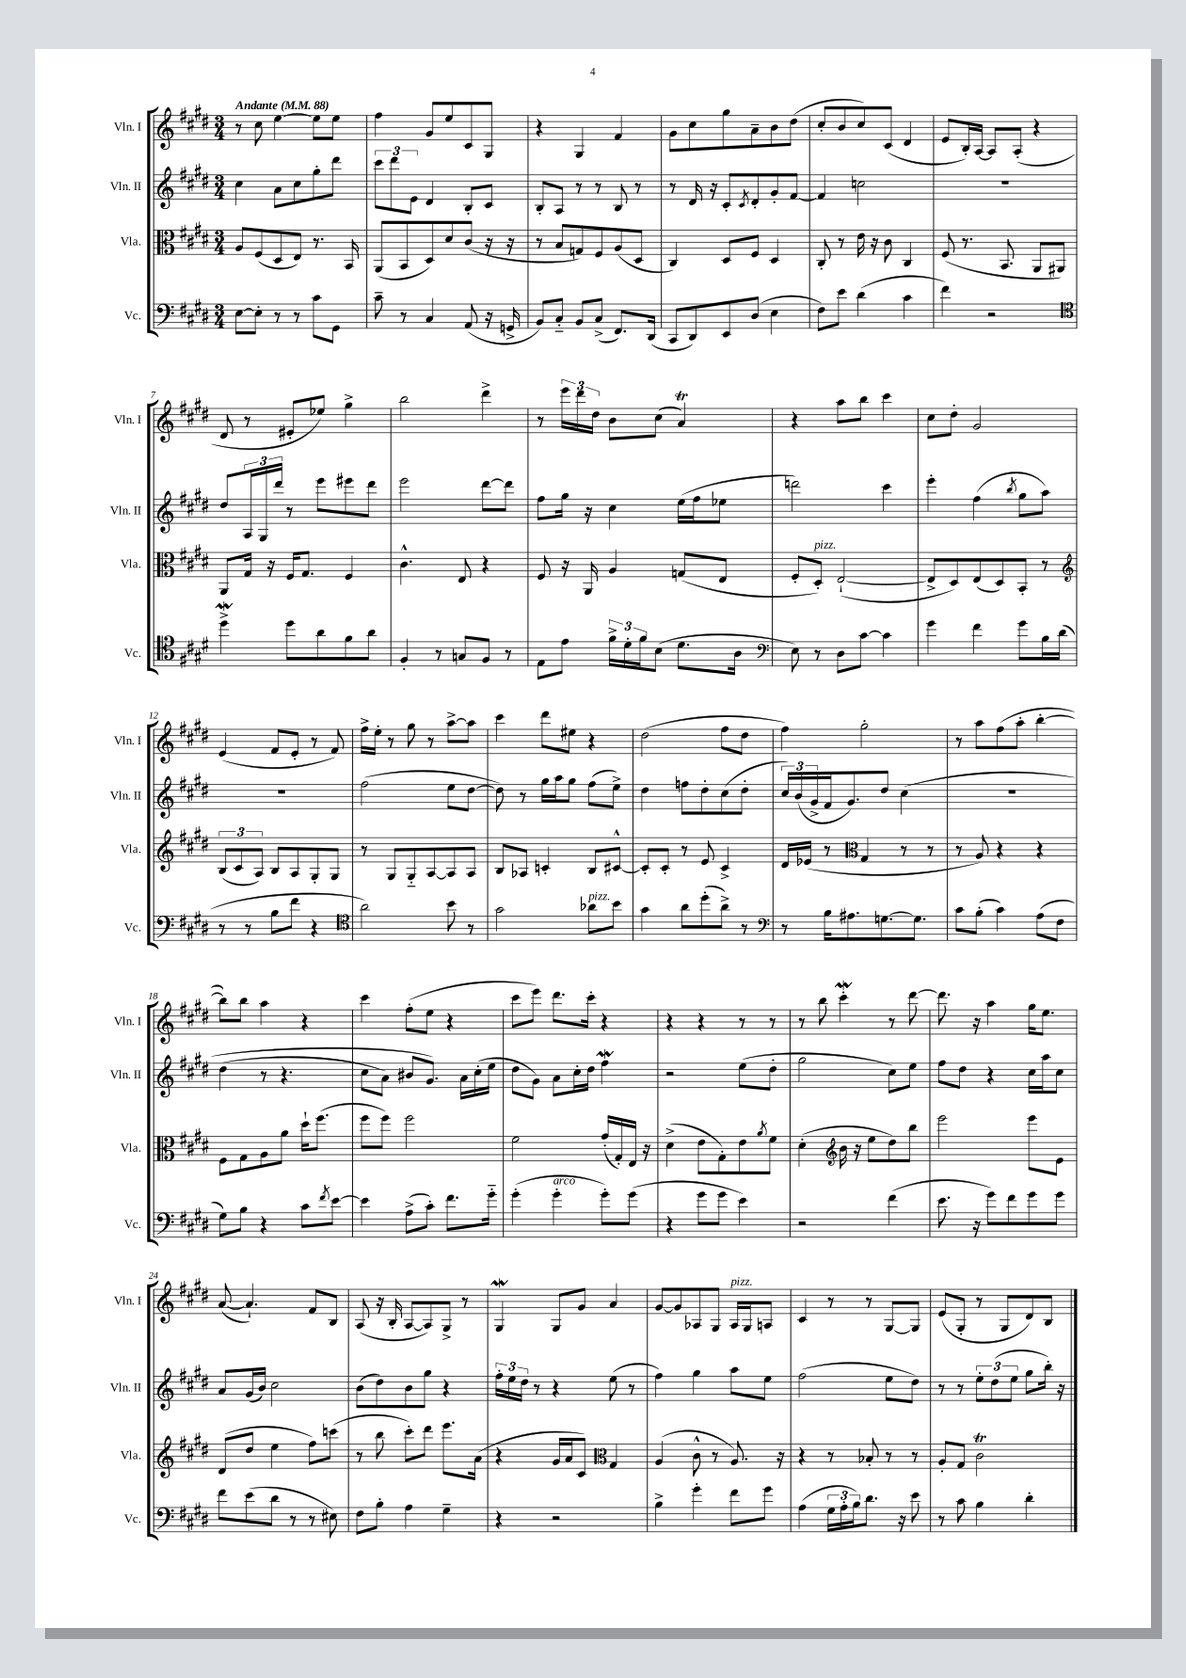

**kern	**kern	**kern	**kern
*part4	*part3	*part2	*part1
*staff4	*staff3	*staff2	*staff1
*I"Vc.	*I"Vla.	*I"Vln. II	*I"Vln. I
*I'Vc.	*I'Vla.	*I'Vln. II	*I'Vln. I
*clefF4	*clefC3	*clefG2	*clefG2
*k[f#c#g#d#]	*k[f#c#g#d#]	*k[f#c#g#d#]	*k[f#c#g#d#]
*M3/4	*M3/4	*M3/4	*M3/4
*MM88	*MM88	*MM88	*MM88
=1	=1	=1	=1
!	!	!	!LO:TX:a:B:t=Andante
[8E\L	8A/L	4cc#\	8r
8E'\J]	(8F#/	.	8cc#\
8r	8D#/	8a\L	[4ee\
8r	8E/J)	8cc#\	.
8c#\L	8.r	8gg#'\	8ee\L]
8GG#\J	.	8ddd#\J	8ee\J
.	16BB/	.	.
=2	=2	=2	=2
8c#~\	(8AA/L	12ccc#\L	4ff#\
.	.	12ddd#\	.
8r	8BB/	.	.
.	.	12e\J	.
4C#/	8D#/)	4d#/	8g#/L
.	8d#/	.	8ee/
(8AA/	(8c#/J	8B'/L	8c#/
16r	16r	8c#/J	8G#/J
16GGn^/	16r	.	.
=3	=3	=3	=3
8BB/L)	8r	8B'/L	4r
8C#/J	8B/L	8A/J	.
8BB/L	8Gn/)	8r	4G#/
(8C#^/J	8F#/	8r	.
8.FF#/L)	(8A/	8B/	4f#/
.	8D#/J	8r	.
(16DD#/Jk	.	.	.
=4	=4	=4	=4
8CC#/L	4C#/)	8r	8g#\L
8DD#/)	.	16d#/	8cc#\
.	.	16r	.
8EE/	8D#/L	8c#'/L	8gg#\
.	.	8qc#/	.
(8D#/J	8F#/J	8d#'/	8a~\
4E\	4D#/	8g#'/	8b\
.	.	[8f#/J	(8dd#\J
=5	=5	=5	=5
8F#\L)	8C#'/	4f#/]	8cc#'/L
8e\J	8r	.	8b/
(4d#\	16e\	2ccn\	8cc#/)
.	16r	.	.
.	8c#\	.	(8c#/J
4c#\	4C#/	.	4d#/
=6	=6	=6	=6
4f#\)	(8F#/	2.r	8e/L
.	8.r	.	16B'/L)
.	.	.	[16A/JJ
2r	.	.	8A/L]
.	8.BB/	.	.
.	.	.	(8A'/J
.	8AA/L	.	4r
.	8AA#X/J)	.	.
!!LO:LB:g=z
=7	=7	=7	=7
*clefC4	*	*	*
4dd#W^\	8AA/L	8dd#/L	8d#/
.	16G#/Jk	24A/L	8r
.	.	24G#/	.
.	16r	.	.
.	.	24ddd#/JJ	.
8dd#\L	16F#/KL	8r	8e#X'/L
.	8.G#/J	.	.
8a\	.	8eee\L	8ee-X/J)
8f#\	4F#/	8eee#X\	4gg#^\
8a\J	.	8ddd#\J	.
=8	=8	=8	=8
4F#'/	4.c#^^\	2eee\	2bb\
8r	.	.	.
8Gn/L	8E/	.	.
8F#/J	4r	[8ddd#\L	4ddd#^\
8r	.	8ddd#\J]	.
=9	=9	=9	=9
8E\L	8F#/	8ff#\L	8r
8e\J	16r	16gg#\Jk	24eee\LL
.	.	.	24ddd#\
.	16AA/	16r	.
.	.	.	24dd#\JJ
24f#^\LL	4A/	4cc#\	8b\L
24d#'\	.	.	.
24f#\J	.	.	.
(8B\J	.	.	(8cc#\J
8.d#\L	(8Gn/L	(16ee\LL	4aT/)
.	.	16ff#\J	.
.	8E/J	8ee-X\J	.
16A\Jk	.	.	.
=10	=10	=10	=10
*clefF4	*	*	*
8E\)	8F#'/L	2dddn\)	4r
!	!LO:TX:a:i:t=pizz.	!	!
8r	8D#'/J)	.	.
8D#\L	([2E`/	.	8aa\L
[8c#\J	.	.	8bb\J
4c#\]	.	4ccc#\	4ccc#\
=11	=11	=11	=11
4g#\	8E^/L]	4eee'\	8cc#\L
.	8D#/)	.	8dd#'\J
4f#\	(8E/	(4ff#\	2g#/
.	8D#/)	.	.
.	.	8qbb/	.
8g#\L	8BB'/J	8gg#\L	.
16B\L	8r	8aa\J)	.
(16d#\JJ	.	.	.
!!LO:LB:g=z
=12	=12	=12	=12
*	*clefG2	*	*
8r	(12B/L	2.r	(4e/
.	12c#/	.	.
8r	.	.	.
.	12A/J)	.	.
8B\L	8B/L	.	8f#/L
8f#\J	8A/	.	8e'/J
4r	8G#'/	.	8r
.	8G#/J	.	8f#/)
=13	=13	=13	=13
*clefC4	*	*	*
2a\)	8r	(2ff#\	16ff#^\LL
.	.	.	16ee'\JJ
.	8G#/L	.	8r
.	8G#/	.	8gg#\
.	[8A/	.	8r
8b\	8A/]	8ee\L	[8aa^\L
8r	8A/J	[8dd#\J	8aa\J]
=14	=14	=14	=14
2g#\	8B/L	8dd#\])	4ccc#\
.	8A-X/J	8r	.
.	4cn'/	16gg#\LL	8ddd#\L
.	.	16aa\J	.
.	.	8gg#\J	8ee#X\J
!LO:TX:a:i:t=pizz.	!	!	!
8a-X\L	8B/L	(8ff#\L	4r
8b\J	[8c#X^^/J	8ee^\J)	.
=15	=15	=15	=15
4g#\	8c#'/L]	4dd#\	(2dd#\
.	8c#'/J	.	.
8a\L	8r	8ffn\L	.
(8dd#'\	8e/	8dd#'\	.
8a^\J)	4c#^/	(8cc#\	8ff#\L
8r	.	8dd#'\J	8dd#\J
=16	=16	=16	=16
*clefF4	*	*	*
8r	16d#/LL	24cc#/LL)	4ff#\)
.	.	(24b/	.
.	(16e-X/JJ	.	.
.	.	24g#^/	.
16B\KL	8r	16f#/J	.
8.A#X\	.	8.g#/)	.
*	*clefC3	*	*
.	4G#/	.	2gg#'\
[8.Gn\	.	8dd#/J	.
.	8r	(4cc#\	.
8.G\J]	.	.	.
.	8r	.	.
=17	=17	=17	=17
8c#\L	8r	2.r	8r
(8B'\J	8A/)	.	8aa\L
4c#\)	4r	.	(8ff#\
.	.	.	8aa'\J
(8A\L	4r	.	[4bb'\
8F#\J	.	.	.
!!LO:LB:g=z
=18	=18	=18	=18
8G#\L)	8F#\L	(4dd#\	8bb\L])
8B\J	8G#\	.	8bb\J
4r	8A\	8r	4aa\
.	8a\J	4.r	.
8c#\L	16dd#`\KL	.	4r
.	(8.ff#\J	.	.
8qf#/	.	.	.
[8e\J	.	.	.
=19	=19	=19	=19
4e\]	8ff#\L	8cc#\L	4ccc#\
.	8ff#\J)	8a\J)	.
(8A^\L	2ff#\	8b#X/L	(8ff#'\L
8c#'\J)	.	8.g#/J)	8ee\J
8.f#\L	.	.	4r
.	.	16a\LL	.
.	.	(16cc#'\	.
16g#\Jk	.	16ee\JJ	.
=20	=20	=20	=20
(4g#'\	2f#\	8dd#\L	8ccc#\L
.	.	8g#\J)	8eee\J)
!LO:TX:a:i:t=arco	!	!	!
4g#'\	.	8a\L	8.ddd#\L
.	.	16cc#'\L	.
.	.	16dd#\JJ	16ccc#'\Jk
8g#'\L)	(16g#'/LL	4ff#W\	4r
.	16G#'/)	.	.
(8g#\J	16E/JJ	.	.
.	16r	.	.
=21	=21	=21	=21
4r	(4d#^\	2r	4r
8g#\L	8e\L	.	4r
8g#\J	8G#'\)	.	.
4e\)	8e\	(8ee\L	8r
.	8qa/	.	.
.	8f#\J	8dd#'\J	8r
=22	=22	=22	=22
2r	(4d#'\	2gg#\	8r
.	.	.	8bb\
*	*clefG2	*	*
.	16b\	.	4ccc#W'\
.	16r	.	.
.	8ee\L	.	.
(4f#\	8dd#\)	8cc#\L)	8r
.	8bb\J	8ee\J	[8ddd#\
=23	=23	=23	=23
8.e\	2eee\	8ff#\L	8.ddd#\]
.	.	8dd#\J	.
16r	.	.	16r
8g#\L)	.	4r	4aa\
8f#\	.	.	.
8g#\	8eee\L	16cc#\LL	16gg#\KL
.	.	16aa\J	8.ee\J
8g#\J	8e\J	8cc#\J	.
!!LO:LB:g=z
=24	=24	=24	=24
8f#\L	(8d#/L	8a/L	([8a/
(8e\	8dd#/J	(16g#/L	4.a`/])
.	.	16b/JJ)	.
8d#\J	4ee\	2cc#\	.
8r	.	.	.
8r	8ff#\L)	.	8f#/L
8E#X\)	(8cccn\J	.	8B/J
=25	=25	=25	=25
8F#\L	8r	(8b\L	(8A/
8B'\J	8bb\	8dd#\)	16r
.	.	.	16B'/
4A\	8ccc#'\L)	8b\	[8A/L
.	8ddd#\J	8gg#\J	8A/])
4G#~\	8.eee\L	4r	8G#^/J
.	.	.	8r
.	(16a\Jk	.	.
=26	=26	=26	=26
4r	4r	24ff#'\LL	4G#W/
.	.	24ee\	.
.	.	24dd#\JJ	.
.	.	8r	.
2r	16g#/LL	4r	8G#/L
.	16a/J	.	.
.	8c#/J)	.	8g#/J
*	*clefC3	*	*
.	4G#/	(8ee\	4a/
.	.	8r	.
=27	=27	=27	=27
4B^\	(4A/	4ff#\)	[8g#/L
.	.	.	8g#/]
4g#'\	8c#^^\	4gg#\	8A-X/
.	8r	.	8G#/J
!	!	!	!LO:TX:a:i:t=pizz.
8f#\L	8.A/)	8aa\L	16A-/LL
.	.	.	16G#/J
8g#\J	.	8ee\J	8An/J
.	16r	.	.
=28	=28	=28	=28
(4A\	4r	(2ff#\	4c#/
24G#\LL	8r	.	8r
24A'\	.	.	.
24B\J)	.	.	.
8.d#\J	8B-X'/	.	8r
.	8r	8ee\L	[8G#/L
16r	.	.	.
8e\	8r	8dd#\J)	8G#/J]
=29	=29	=29	=29
8r	8A'/L	8r	(8e/L
8c#\	8G#/J	8r	8G#'/J
4B\	2c#T\	12ee'\L	8r
.	.	(12dd#\	.
.	.	.	8G#/L
.	.	12ee\J	.
4d#'\	.	8gg#\L	8d#/)
.	.	16bb'\Jk)	8B/J
.	.	16r	.
==	==	==	==
*-	*-	*-	*-
